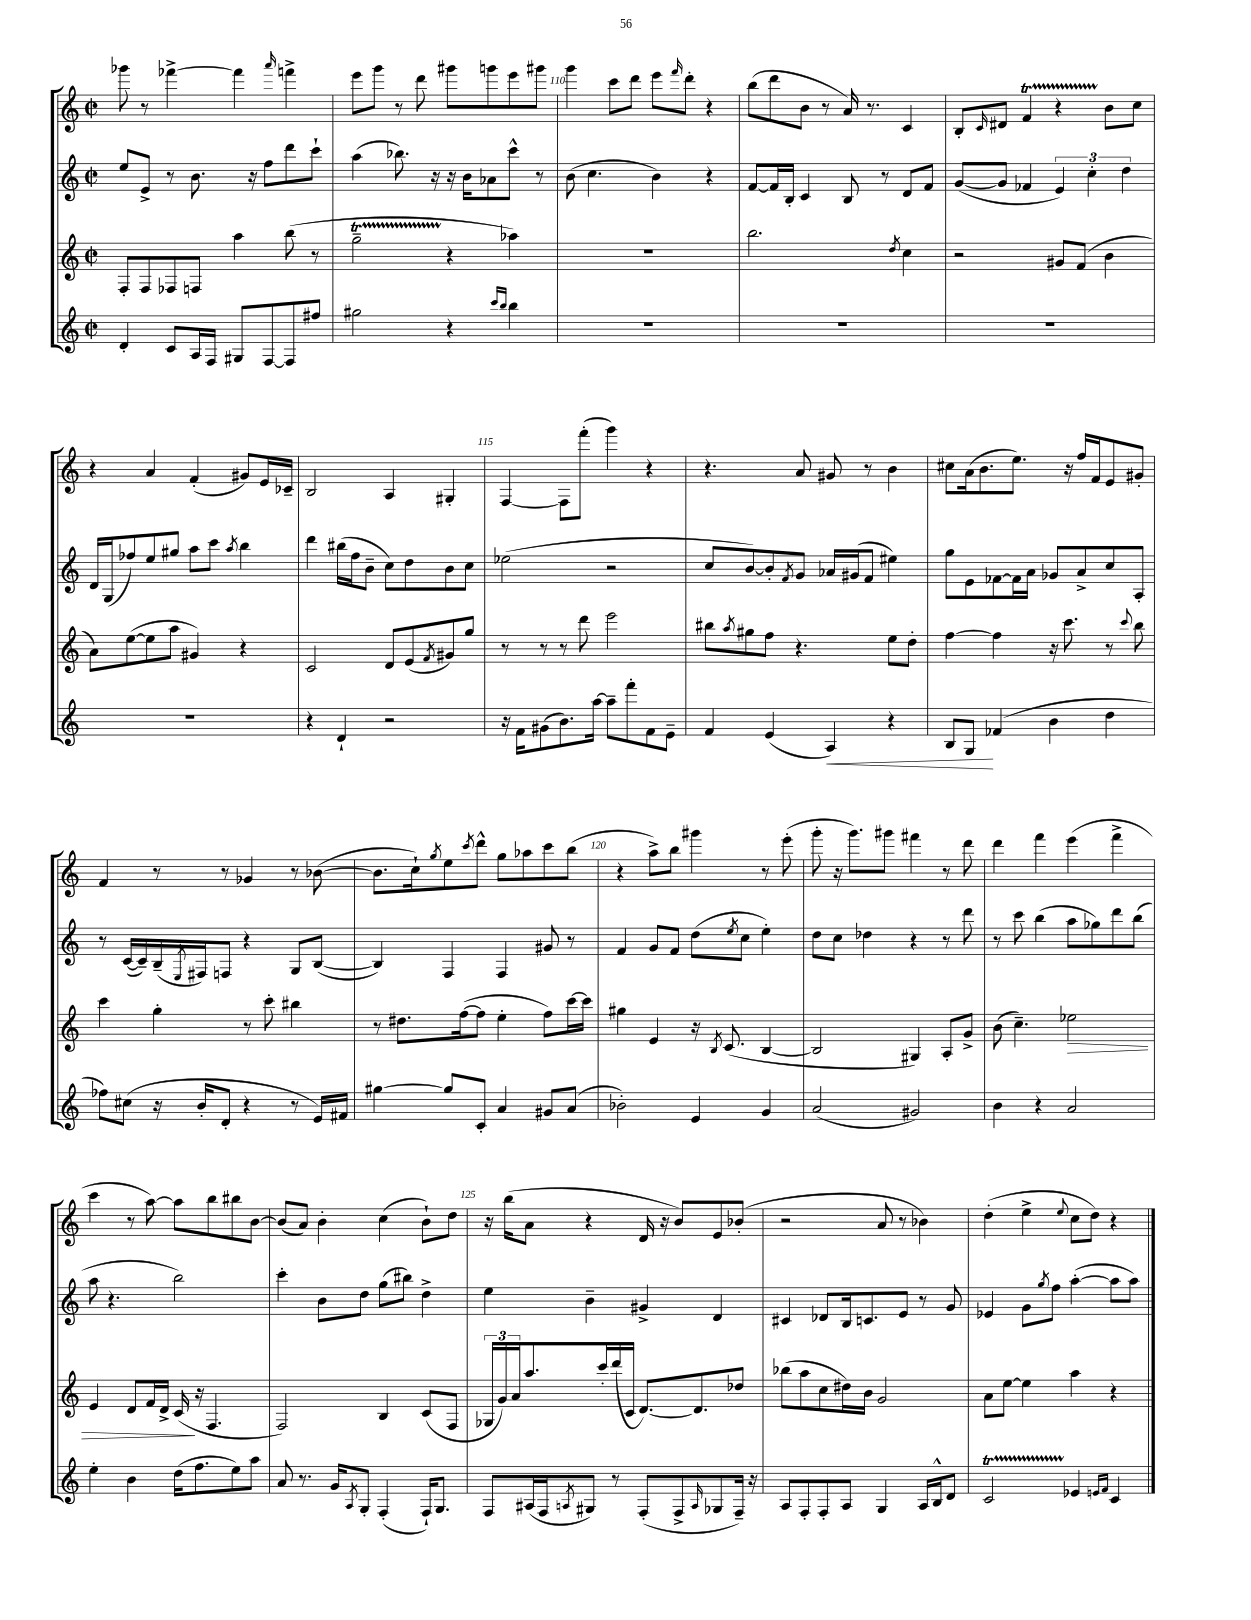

**kern	**dynam	**kern	**dynam	**kern	**kern
*part4	*part4	*part3	*part3	*part2	*part1
*staff4	*staff4	*staff3	*staff3	*staff2	*staff1
*clefG2	*	*clefG2	*	*clefG2	*clefG2
*k[]	*	*k[]	*	*k[]	*k[]
*M2/2	*	*M2/2	*	*M2/2	*M2/2
*met(c|)	*	*met(c|)	*	*met(c|)	*met(c|)
=108	=108	=108	=108	=108	=108
4d'/	.	8F'/L	.	8ee/L	8ggg-X\
.	.	8F/	.	8e^/J	8r
8c/L	.	8F-X/	.	8r	[4fff-X^\
16A/L	.	8Fn/J	.	8.b\	.
16F/JJ	.	.	.	.	.
8G#X/L	.	4aa\	.	.	4fff-\]
.	.	.	.	16r	.
[8F/	.	.	.	8ff\L	.
.	.	.	.	.	16qqaaa/
8F/]	.	(8bb\	.	8ddd\	4fffn^\
8ff#X/J	.	8r	.	8ccc`\J	.
=109	=109	=109	=109	=109	=109
2gg#X\	.	2ggT~\	.	(4aa\	8eee\L
.	.	.	.	.	8ggg\J
.	.	.	.	8.bb-X\)	8r
.	.	.	.	.	8ddd\
.	.	.	.	16r	.
4r	.	4r	.	16r	8ggg#X\L
.	.	.	.	16b\KL	.
.	.	.	.	8a-X\	8gggn\
16qqccc/LL	.	.	.	.	.
16qqbb/JJ	.	.	.	.	.
4bb\	.	4aa-X\)	.	8ccc^^\J	8eee\
.	.	.	.	8r	8ggg#X\J
=110	=110	=110	=110	=110	=110
1r	.	1r	.	(8b\	4ggg\
.	.	.	.	4.cc\	.
.	.	.	.	.	8ccc\L
.	.	.	.	.	8ddd\J
.	.	.	.	4b\)	8eee\L
.	.	.	.	.	16qqfff/
.	.	.	.	.	8ddd'\J
.	.	.	.	4r	4r
=111	=111	=111	=111	=111	=111
1r	.	2.bb\	.	[8f/L	(8bb\L
.	.	.	.	16f/L]	8ddd\
.	.	.	.	16B'/JJ	.
.	.	.	.	4c/	8b\J
.	.	.	.	.	8r
.	.	.	.	8B/	16a/)
.	.	.	.	.	8.r
.	.	.	.	8r	.
.	.	8qdd/	.	.	.
.	.	4cc\	.	8d/L	4c/
.	.	.	.	8f/J	.
=112	=112	=112	=112	=112	=112
1r	.	2r	.	([8g/L	8B'/L
.	.	.	.	.	16qqc/
.	.	.	.	8g/J]	8d#X/J
.	.	.	.	4f-X/	4fT/
.	.	8g#X/L	.	6e/)	4r
.	.	(8f/J	.	.	.
.	.	.	.	6cc'\	.
.	.	4b\	.	.	8b\L
.	.	.	.	6dd\	.
.	.	.	.	.	8cc\J
!!LO:LB:g=z
=113	=113	=113	=113	=113	=113
1r	.	8a\L)	.	16d/LL	4r
.	.	.	.	(16G/J	.
.	.	([8ee\	.	8ff-X/)	.
.	.	8ee\]	.	8ee/	4a/
.	.	8aa\J	.	8gg#X/J	.
.	.	4g#X/)	.	8aa\L	(4f'/
.	.	.	.	8ccc\J	.
.	.	.	.	8qaa/	.
.	.	4r	.	4bb\	8g#X/L)
.	.	.	.	.	16e/L
.	.	.	.	.	16c-X~/JJ
=114	=114	=114	=114	=114	=114
4r	.	2c/	.	4ddd\	2B/
4d`/	.	.	.	(16bb#X\LL	.
.	.	.	.	16ff\J	.
.	.	.	.	8b~\J	.
2r	.	8d/L	.	8cc\L)	4A/
.	.	(8e/	.	8dd\	.
.	.	8qf/	.	.	.
.	.	8g#X/)	.	8b\	4G#X'/
.	.	8gg/J	.	8cc\J	.
=115	=115	=115	=115	=115	=115
16r	.	8r	.	(2ee-X\	[4F/
16f\KL	.	.	.	.	.
(8g#X\	.	8r	.	.	.
8.b\)	.	8r	.	.	8F\L]
.	.	8ddd\	.	.	(8fff'\J
[16aa\Jk	.	.	.	.	.
8aa~\L]	.	2eee\	.	2r	4ggg\)
8fff'\	.	.	.	.	.
8f\	.	.	.	.	4r
8e~\J	.	.	.	.	.
=116	=116	=116	=116	=116	=116
4f/	.	8bb#X\L	.	8cc/L	4.r
.	.	8qaa/	.	.	.
.	.	8gg#X\	.	[8b/)	.
(4e/	.	8ff\J	.	8b'/]	.
.	.	.	.	8qf/	.
.	.	4.r	.	8g/J	8a/
!	!LO:HP:b	!	!	!	!
4A/)	<	.	.	16a-X/LL	8g#X/
.	.	.	.	(16g#X/J	.
.	.	.	.	8f/J	8r
4r	.	8ee\L	.	4ee#X\)	4b\
.	.	8dd'\J	.	.	.
=117	=117	=117	=117	=117	=117
8B/L	.	[4ff\	.	8gg\L	8cc#X\L
8G/J	.	.	.	8e\	(16a\k
.	.	.	.	.	8.b\
(4f-X/	[	4ff\]	.	[8f-X\	.
.	.	.	.	16f-\L]	8.ee\J)
.	.	.	.	16a\JJ	.
4b\	.	16r	.	8g-X/L	.
.	.	8.ccc\	.	.	16r
.	.	.	.	8a^/	16ff/LL
.	.	.	.	.	16f/J
4dd\	.	8r	.	8cc/	8e/
.	.	8qqccc/	.	.	.
.	.	8bb\	.	8A'/J	8g#X'/J
!!LO:LB:g=z
=118	=118	=118	=118	=118	=118
8ff-X\L)	.	4ccc\	.	8r	4f/
(8cc#X\J	.	.	.	([16c/LL	.
.	.	.	.	16c~/])	.
16r	.	4gg'\	.	(16B~/	8r
.	.	.	.	8qE/	.
16b'/KL	.	.	.	16F#X/J)	.
8d'/J	.	.	.	8Fn/J	8r
4r	.	8r	.	4r	4g-X/
.	.	8ccc'\	.	.	.
8r	.	4bb#X\	.	8G/L	8r
16e/LL)	.	.	.	([8B/J	([8b-X\
16f#X/JJ	.	.	.	.	.
=119	=119	=119	=119	=119	=119
[4gg#X\	.	8r	.	4B/])	8.b-\L]
.	.	8.dd#X\L	.	.	.
.	.	.	.	.	16cc`\k)
.	.	.	.	.	8qgg/
8gg#/L]	.	.	.	4F/	8ee\
.	.	([16ff\k	.	.	.
.	.	.	.	.	8qccc/
8c'/J	.	8ff\J]	.	.	8ddd^^\J
4a/	.	4ee'\	.	4F/	8gg\L
.	.	.	.	.	8aa-X\
8g#X/L	.	8ff\L)	.	8g#X/	8ccc\
(8a/J	.	[16ccc\L	.	8r	(8bb\J
.	.	16ccc\JJ]	.	.	.
=120	=120	=120	=120	=120	=120
2b-X'\)	.	4gg#X\	.	4f/	4r
.	.	4e/	.	8g/L	8aa^\L)
.	.	.	.	8f/J	8bb\J
4e/	.	16r	.	(8dd\L	4ggg#X\
.	.	8qB/	.	.	.
.	.	(8.c/	.	.	.
.	.	.	.	8qee/	.
.	.	.	.	8cc\J	.
4g/	.	[4B/	.	4ee'\)	8r
.	.	.	.	.	(8eee'\
=121	=121	=121	=121	=121	=121
(2a/	.	2B/]	.	8dd\L	8ggg'\
.	.	.	.	8cc\J	16r
.	.	.	.	.	8.ggg\L)
.	.	.	.	4dd-X\	.
.	.	.	.	.	8ggg#X\J
2g#X/)	.	4G#X/)	.	4r	4fff#X\
.	.	8A'/L	.	8r	8r
.	.	8g^/J	.	8ddd\	8ddd\
=122	=122	=122	=122	=122	=122
4b\	.	(8b\	.	8r	4ddd\
.	.	4.cc~\)	.	8ccc\	.
4r	.	.	.	(4bb\	4fff\
!	!	!	!LO:HP:b	!	!
2a/	.	2ee-X\	>	8aa\L	(4eee\
.	.	.	.	8gg-X\)	.
.	.	.	.	8ddd\	4fff^\
.	.	.	.	(8bb\J	.
!!LO:LB:g=z
=123	=123	=123	=123	=123	=123
4ee'\	.	4e/	.	8aa\	4ccc\
.	.	.	.	4.r	.
4b\	.	8d/L	.	.	8r
.	.	16f/L	.	.	[8aa\)
.	.	16d^/JJ	.	.	.
(16dd\KL	.	(16c/	.	2bb\)	8aa\L]
8.ff\	.	16r	]	.	.
.	.	4.F/	.	.	8bb\
8ee\)	.	.	.	.	8bb#X\
8aa\J	.	.	.	.	[8b\J
=124	=124	=124	=124	=124	=124
8a/	.	2F/)	.	4ccc'\	(8b/L]
8.r	.	.	.	.	8a/J)
.	.	.	.	8b\L	4b'\
16g/KL	.	.	.	.	.
8qA/	.	.	.	.	.
8G'/J	.	.	.	8dd\J	.
(4F'/	.	4B/	.	(8gg\L	(4cc\
.	.	.	.	8bb#X\J)	.
16F`/KL)	.	(8c/L	.	4dd^\	8b`\L)
8.G/J	.	.	.	.	.
.	.	8F/J	.	.	8dd\J
=125	=125	=125	=125	=125	=125
8F/L	.	24G-X/LL	.	4ee\	16r
.	.	24g/)	.	.	.
.	.	.	.	.	(16bb\KL
.	.	24a/J	.	.	.
(16A#X/L	.	8.aa/	.	.	8a\J
16F/J	.	.	.	.	.
8qAn/	.	.	.	.	.
8G#X/J)	.	.	.	4b~\	4r
.	.	16ccc'/L	.	.	.
8r	.	(16ddd/	.	.	.
.	.	16c/JJ	.	.	.
(8F'/L	.	[8.d/L)	.	4g#X^/	16d/
.	.	.	.	.	16r
8F^/	.	.	.	.	8b/L)
.	.	8.d/]	.	.	.
16qqA/	.	.	.	.	.
8G-X/	.	.	.	4d/	8e/
16F~/Jk)	.	8dd-X/J	.	.	(8b-X'/J
16r	.	.	.	.	.
=126	=126	=126	=126	=126	=126
8A/L	.	(8bb-X\L	.	4c#X/	2r
8F'/	.	8aa\	.	.	.
8F'/	.	8cc\	.	8d-X/L	.
8A/J	.	16dd#X\L)	.	16B/k	.
.	.	16b\JJ	.	8.cn/	.
4G/	.	2g/	.	.	8a/
.	.	.	.	8e/J	8r
16A/LL	.	.	.	8r	4b-X\)
16B^^/J	.	.	.	.	.
8d/J	.	.	.	8g/	.
=127	=127	=127	=127	=127	=127
2cT/	.	8a\L	.	4e-X/	(4dd'\
.	.	[8ee\J	.	.	.
.	.	4ee\]	.	8g\L	4ee^\
.	.	.	.	8qgg/	.
.	.	.	.	8ff\J	.
.	.	.	.	.	8qqee/
4e-X/	.	4aa\	.	([4aa'\	8cc\L
.	.	.	.	.	8dd\J)
16qqen/LL	.	.	.	.	.
16qqf/JJ	.	.	.	.	.
4c/	.	4r	.	8aa\L]	4r
.	.	.	.	8aa\J)	.
==	==	==	==	==	==
*-	*-	*-	*-	*-	*-
